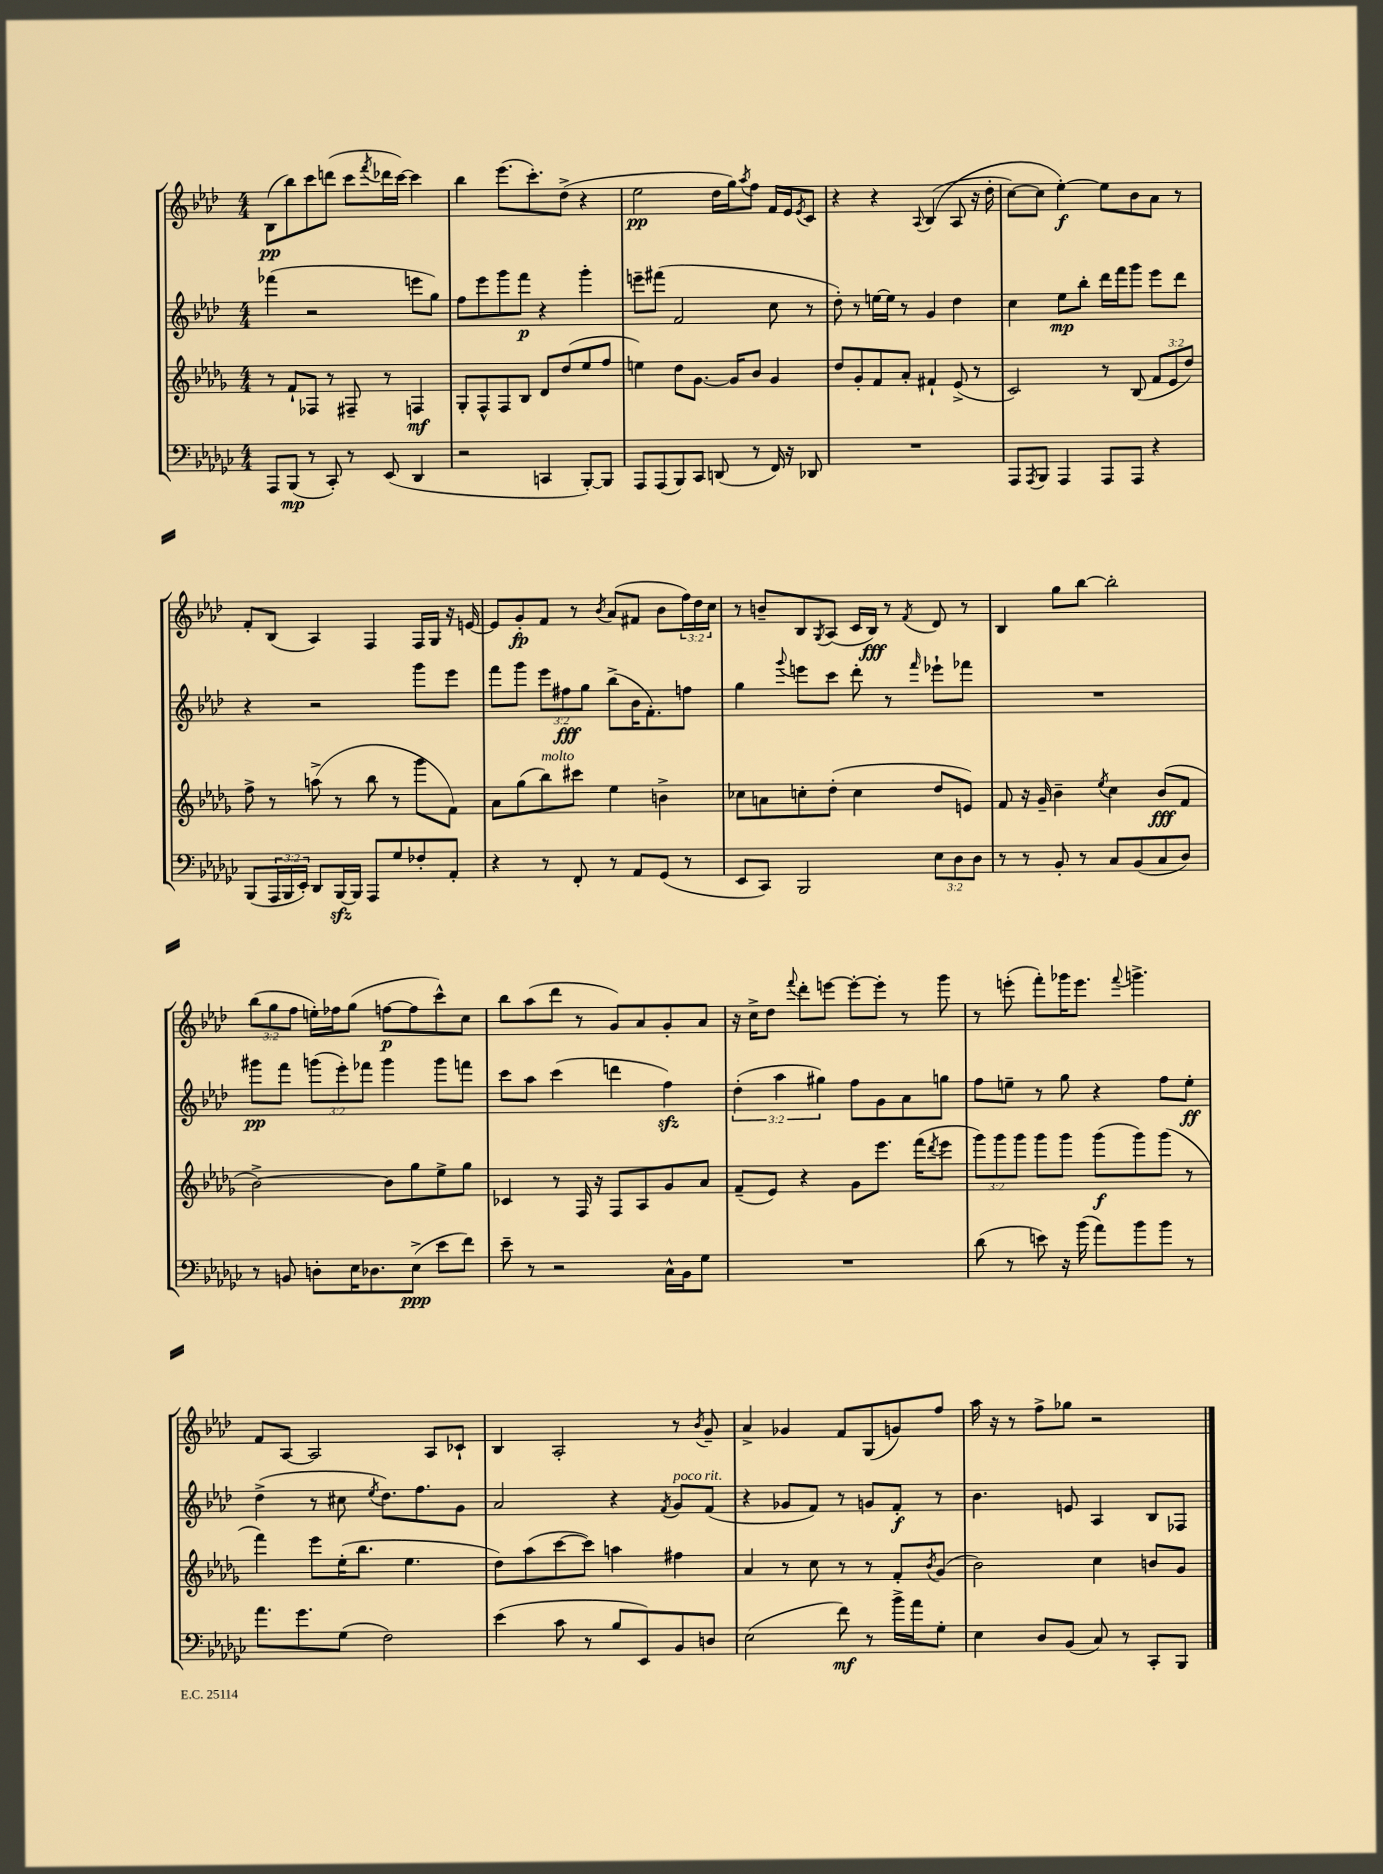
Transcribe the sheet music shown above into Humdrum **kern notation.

**kern	**kern	**kern	**kern
*staff4	*staff3	*staff2	*staff1
*clefF4	*clefG2	*clefG2	*clefG2
*k[b-e-a-d-g-c-]	*k[b-e-a-d-g-]	*k[b-e-a-d-]	*k[b-e-a-d-]
*M4/4	*M4/4	*M4/4	*M4/4
8AAA-/L	8r	(4fff-\	(8B-\L
(8BBB-/J	8f`/L	.	8bb-\)
8r	8F-/J	2r	8ccc\
8CC-'/)	8r	.	(8ddd\J
8r	8F#~/	.	8ccc\L
.	.	.	8qfff/
(8EE-/	8r	.	16ddd-\L
.	.	.	[16ccc\JJ)
4DD-/	4F/	8eee\L	4ccc\]
.	.	8gg\J)	.
=	=	=	=
2r	8G-'/L	8ff\L	4bb-\
.	8F^^/	8eee-\	.
.	8F/	8ggg\	(8.eee-\L
.	8B-/J	8fff\J	.
.	.	.	8.ccc'\)
4CC/	8d-/L	4r	.
.	(8dd-/	.	(8dd-^\J
[8BBB-'/L)	8ee-/	4ggg'\	4r
8BBB-/]J	8ff/J	.	.
=	=	=	=
8AAA-/L	4ee\)	8eee~\L	2ee-\
(8AAA-/	.	(8fff#\J	.
8BBB-/)	8dd-\L	2f/	.
8CC-/J	[8.g-\J	.	.
(8DD/	.	.	16dd-\LL
.	16g-/]LK	.	16gg\J)
.	.	.	8qaa-/
8r	8b-/J	.	8ff\J
16FF/)	4g-/	8cc\	16f/LL
16r	.	.	16e-/J
.	.	.	8qe-/
8DD-/	.	8r	8c/J
=	=	=	=
1r	8dd-/L	8dd-'\)	4r
.	8g-'/	8r	.
.	8f/	[16ee\LL	4r
.	.	16ee\]JJ	.
.	8a-'/J	8r	.
.	.	.	8qqA-/
.	4f#`/	4g/	&((4B-/
.	(8e-^/	4dd-\	8A-/
.	8r	.	16r
.	.	.	16dd-'\
=	=	=	=
8AAA-/L	2c/)	4cc\	[8cc\L)
8qAAA-/	.	.	.
8BBB-/J	.	.	8cc\]J
4AAA-/	.	8ee-\L	[4ee-'\&)
.	.	8bb-'\J	.
8AAA-/L	8r	16ddd-\LL	8ee-\]L
.	.	16fff\J	.
8AAA-/J	(8B-/	8ggg\J	8b-\
4r	12f/L	8eee-\L	8a-\J
.	12e-/	.	.
.	.	8ddd-\J	8r
.	12dd-/J)	.	.
=	=	=	=
(8BBB-/L	8ff^\	4r	8f'/L
24AAA-/L	8r	.	(8B-/J
24BBB-/	.	.	.
24EE-'/JJ)	.	.	.
8DD-/L	(8aa^\	2r	4A-/)
[16BBB-/L	8r	.	.
16BBB-/]JJ	.	.	.
8AAA-/L	8bb-\	.	4F/
8G-/	8r	.	.
8F-'/	8ggg-\L	8ggg\L	16F/LL
.	.	.	16G/JJ
8AA-'/J	8f\J)	8eee-\J	16r
.	.	.	[16e/
=	=	=	=
4r	8a-\L	8fff\L	8e/]L
.	(8gg-\	8ggg\J	8g'/
8r	8bb-\)	12eee-\L	8f/J
.	.	12ff#\	.
8FF'/	8ccc#\J	.	8r
.	.	12gg\J	.
.	.	.	8qb-/
8r	4ee-\	(8bb-^\L	(8a-/L
8AA-/L	.	16b-\K	8f#/J
.	.	8.f'\)	.
(8GG-/J	4b^\	.	8b-\L
8r	.	8ff\J	24ff\L)
.	.	.	24dd-\
.	.	.	24cc\JJ
=	=	=	=
8EE-/L	8cc-\L	4gg\	8r
8CC-/J)	8a\	.	8b~/L
.	.	8qqggg/	.
2BBB-/	8cc'\	8eee\L	8B-/
.	.	.	8qG/
.	(8dd-'\J	8ccc\J	(8A-/J
.	4cc\	8ddd-'\	16c/LL
.	.	.	16B-/JJ)
.	.	8r	8r
.	.	16qqfff/	8qf/
12E-\L	8dd-/L	8eee-`\L	8d-/
12D-\	.	.	.
.	8e/J)	8fff-\J	8r
12D-\J	.	.	.
=	=	=	=
8r	8f/	1r	4B-/
8r	16r	.	.
.	16g-~/	.	.
8BB-'/	4b-~\	.	8gg\L
8r	.	.	[8bb-\J
.	8qee-/	.	.
8C-/L	4cc\	.	2bb-'\]
(8BB-/	.	.	.
8C-/	(8b-/L	.	.
8D-/J)	8f/J	.	.
=	=	=	=
8r	[2b-^\)	8ggg#\L	(12bb-\L
.	.	.	12gg\
8BB/	.	8fff\J	.
.	.	.	12ff\J
8D'\L	.	(12ggg\L	16ee'\LL)
.	.	.	16ff-\J
.	.	12eee-'\)	.
16E-\K	.	.	(8gg\J
.	.	12fff-\J	.
8.D-\	.	.	.
.	8b-\]L	4ggg\	[8ff\L
(8E-^\J	8gg-\	.	8ff\]
8e-\L	8ee-^\	8ggg\L	8ccc^^\)
8f\J)	8gg-\J	8fff\J	8cc\J
=	=	=	=
8e-~\	4c-/	8ccc\L	8bb-\L
8r	.	8aa-\J	(8aa-\
2r	8r	(4ccc\	8ddd-\J
.	16F/	.	8r
.	16r	.	.
.	8F/L	4ddd\	8g/L)
.	8A-/	.	8a-/
16C-^^\LL	8g-/	4ff\)	8g'/
16BB-\J	.	.	.
8G-\J	8a-/J	.	8a-/J
=	=	=	=
1r	(8f~/L	(6dd-'\	16r
.	.	.	16cc^\LK
.	8e-/J)	.	8dd-\J
.	.	6aa-\	.
.	.	.	8qqfff/
.	4r	.	8ddd-'\L
.	.	6gg#\)	.
.	.	.	[8eee\J
.	8g-\L	8ff\L	8eee'\_L
.	8.eee-\J	8g\	8eee'\]J
.	.	8a-\	8r
.	(16fff\LK	.	.
.	8qddd-/	.	.
.	8eee-\J	8gg\J	8ggg\
=	=	=	=
(8d-\	12ggg-\L)	8ff\L	8r
.	12ggg-\	.	.
8r	.	8ee~\J	(8eee'\
.	12ggg-\J	.	.
8e\)	8ggg-\L	8r	8fff'\L)
16r	8ggg-\J	8gg\	16ggg-\K
(16b-\	.	.	8.eee\J
8a-\L)	(8ggg-\L	4r	.
.	.	.	8qqfff/
8b-\	8ggg-\)	.	4.ggg^\
8b-\J	(8ggg-\J	8ff\L	.
8r	8r	8ee'\J	.
=	=	=	=
8.a-\L	4fff\)	(4dd-^\	8f/L
.	.	.	[8A-/J
8.g-\	.	.	.
.	8eee-\L	8r	2A-/]
(8G-\J	(16ee-'\K	8cc#\	.
.	8.bb-\J	.	.
.	.	8qee-/	.
2F\)	.	8.dd-\L)	.
.	4.ee-\	.	.
.	.	8.ff\	.
.	.	.	8A-/L
.	.	8g\J	8c-`/J
=	=	=	=
(4e-\	8dd-\L)	2a-/	4B-/
.	(8aa-\	.	.
8c-\	[8ccc\	.	2A-'/
8r	8ccc\]J)	.	.
8B-/L	4aa\	4r	.
8EE-/)	.	.	.
.	.	8qf/	.
8BB-/	4ff#\	8g/L	8r
.	.	.	8qb-/
8D/J	.	(8f/J	8g~/
=	=	=	=
(2E-\	4a-/	4r	4a-^/
.	8r	8g-/L	4g-/
.	8cc\	8f/J)	.
8f\)	8r	8r	8f/L
8r	8r	8g/L	(8G/
16b-^\LL	8f'/L	8f'/J	8g/)
16a-\J	.	.	.
.	8qb-/	.	.
8G-'\J	(8g-/J	8r	8ff/J
=	=	=	=
4E-\	2b-\)	4.b-\	16aa-\
.	.	.	16r
.	.	.	8r
8D-/L	.	.	8ff^\L
(8BB-/J	.	8e/	8gg-\J
8C-/)	4cc\	4A-/	2r
8r	.	.	.
8CC-'/L	8b/L	8B-/L	.
8BBB-/J	8g-/J	8F-/J	.
==	==	==	==
*-	*-	*-	*-
